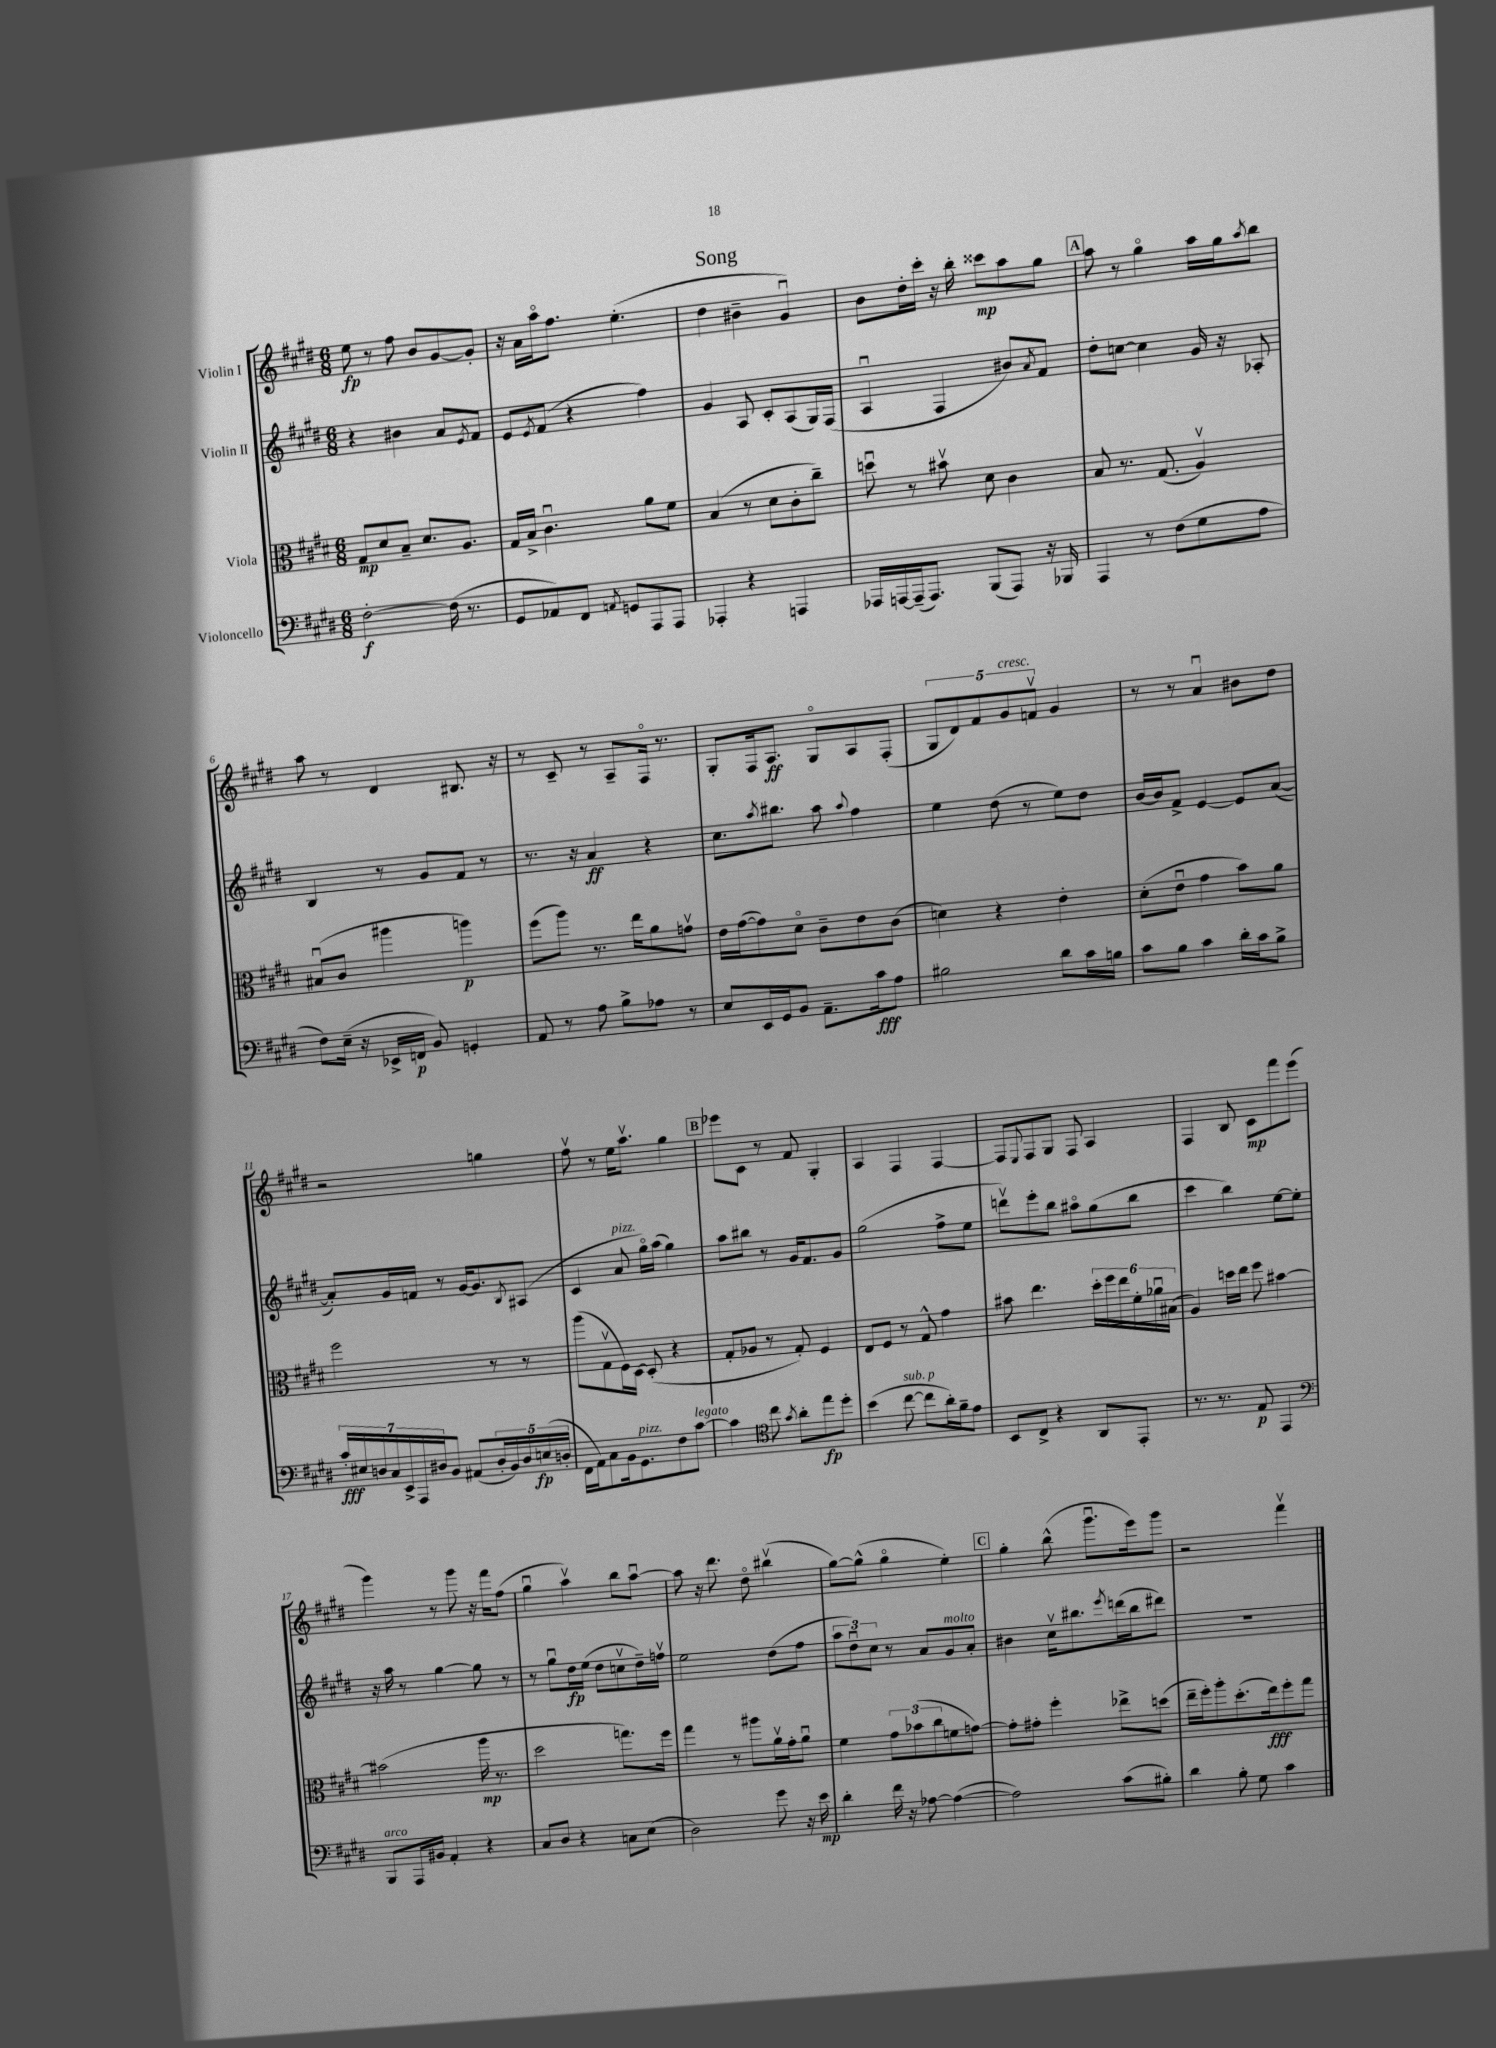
\header { title = "Song" }
<<
\new StaffGroup <<
\new Staff = "s0" \with { instrumentName = "Violin I" } {
    \clef treble \key e \major \numericTimeSignature \time 6/8
    e''8\fp r8 fis''8 b'8 gis'8~ gis'8-. |
    r16 a'16 a''16\flageolet fis''8. e''4.-.( |
    dis''4 bis'4-- gis'4\downbow) |
    b'8 dis''16-. cis'''16-. r16 b''16-. cisis'''8\mp a''8 gis''8 |
    \mark \markup { \box "A" } a''8 r8 gis''4\flageolet a''16 gis''16 \acciaccatura { a''8 } b''8 |
    a''8 r8 dis'4 bis8. r16 |
    r8 cis'8-- r8 a8-- fis16\flageolet r8. |
    gis8-. fis16 a8.\ff gis8\flageolet a8 fis8-.( |
    \tuplet 5/4 { gis8 dis'8) fis'8 gis'8^\markup { \italic "cresc." } f'8\upbow } gis'4 |
    r8 r8 a'4\downbow bis'8 dis''8 |
    r2 g''4 |
    fis''8\upbow r8 e''16 a''8.\upbow gis''4 |
    \mark \markup { \box "B" } ees'''8 cis'8 r8 fis'8 gis4-. |
    a4 fis4 fis4~ |
    fis8 \appoggiatura { e8 } fis8 gis8 fis8 a4 |
    fis4 b8 cis'8\mp fis'''8 e'''8( |
    gis'''4) r8 gis'''8 r16 fis'''16 fis''8( |
    gis''4\downbow a''4\upbow) b''8 a''8~\downbow |
    a''8 r16 dis'''8. dis''8\flageolet bis''4\upbow( |
    gis''8~) gis''8-^( gis''4\flageolet e''4-.) |
    \mark \markup { \box "C" } gis''4-. b''8-^( gis'''8.\downbow e'''16) gis'''8 |
    r2 fis'''4\upbow \bar "|." |
}
\new Staff = "s1" \with { instrumentName = "Violin II" } {
    \clef treble \key e \major \numericTimeSignature \time 6/8
    r4 bis'4 a'8 \acciaccatura { e'8 } fis'8 |
    e'8 \acciaccatura { e'8 } fis'8( r4 fis''4) |
    gis'4 a8 cis'8-. a8( gis16) fis16( |
    a4\downbow fis4 bis'8) \acciaccatura { a'8 } fis'8 |
    \mark \markup { \box "A" } dis''8-. c''8~ c''4 gis'16 r16 aes8-. |
    b4 r8 gis'8 fis'8 r8 |
    r8. r16 a'4\ff r4 |
    cis''8. \acciaccatura { a''8 } bis''8. a''8 \appoggiatura { a''8 } fis''4 |
    e''4 dis''8( r8 e''8) dis''8 |
    b'16~ b'16 fis'8-> e'4~ e'8 a'8~( |
    a'8-.) gis'16 f'16 r8 gis'16~ gis'8. \acciaccatura { b8 } ais8( |
    cis'4 a'8^\markup { \italic "pizz." } gis''16\flageolet) a''16( gis''4) |
    \mark \markup { \box "B" } a''8 bis''8 r8 gis'16 fis'8. gis'8 |
    gis''2( fis''8-> e''8 |
    d'''8\upbow) e'''8-. b''8 ais''8\flageolet gis''8( b''8 |
    cis'''4 b''4) e''8~ e''8-. |
    r16 a''16 r8 gis''4~ gis''8 r8 |
    r8 gis''8\downbow dis''16\fp e''16( dis''8 c''8\upbow dis''16--) f''16\upbow |
    e''2 dis''8( fis''8 |
    \tuplet 3/2 { a''8 dis''8\downbow) cis''8 } r8 a'8 gis'8^\markup { \italic "molto" } a'8-. |
    \mark \markup { \box "C" } bis'4 cis''16\upbow bis''8. \acciaccatura { e'''8 } d'''16( bis''16 dis'''8) |
    R2. \bar "|." |
}
\new Staff = "s2" \with { instrumentName = "Viola" } {
    \clef alto \key e \major \numericTimeSignature \time 6/8
    gis8\mp dis'8 b8-- dis'8. a8. |
    gis16 b16-> cis'4.\downbow a'8 fis'8 |
    b4( r8 dis'8 cis'8-. cis''8--) |
    d''8\downbow r8 bis'8\upbow dis'8 cis'4 |
    \mark \markup { \box "A" } b8 r8. gis8.( a4\upbow) |
    bis8\downbow( cis'8 ais''4 a''4\p) |
    fis''8( a''8) r8. e''16 a'8 g'8\upbow |
    e'16 gis'16~( gis'8) dis'8\flageolet cis'8-- e'8 cis'8( |
    d'4) r4 e'4-. |
    dis'8-.( e'8\downbow gis'4 b'8) a'8 |
    fis''2 r8 r8 |
    a''8( gis8\upbow fis16) dis16~ dis8-.( r4 |
    \mark \markup { \box "B" } gis8-. aes8 r8 gis8-.) fis4 |
    e8 fis8 r8 gis8-^ gis'4 |
    bis'8 e''4. \tuplet 6/4 { dis''16-. fis''16 e''16 fis'16-. aes'16\downbow bis16( } |
    a4) d''16 e''16 fis''8 bis'4~ |
    bis'2( a''16\mp r8. |
    dis''2 g''8.) fis''16 |
    gis''4 r8 ais''8 a'16\upbow gis'16-. a'8\downbow |
    fis'4 \tuplet 3/2 { gis'8 bes'8( cis''8 } f'8 g'8~) |
    \mark \markup { \box "C" } g'8-. gis'8-. fis''4-. ees''8-> d''8( |
    e''16-- fis''16-.) a''8-. dis''8.-.( e''16\fff) fis''8-. gis''8 \bar "|." |
}
\new Staff = "s3" \with { instrumentName = "Violoncello" } {
    \clef bass \key e \major \numericTimeSignature \time 6/8
    fis2~-.\f fis16( r8. |
    gis,8 aes,8) fis,8 \acciaccatura { a,8 } g,8 a,,8 a,,8 |
    aes,,4-. r4 a,,4 |
    aes,,16 a,,16~ a,,16--( a,,8.) b,,8( a,,8) r16 bes,,16 |
    \mark \markup { \box "A" } a,,4 r8 fis8( gis8 a8 |
    fis8) e16--( r16 ees,16-> f,16\p b,8) g,4-. |
    a,8 r8 a8 b8-> aes8 r8 |
    e8 e,16 gis,16 b,8 a,8.-- cis'16\fff a8 |
    bis2 dis'8 cis'16 b16 |
    cis'8 b8 cis'4 dis'16-. cis'16 b8-> |
    \tuplet 7/4 { cis'16-.\fff eis16 d16 cis16 e,16-> a,,16 dis16 } b,8 ais,8( \tuplet 5/4 { dis16-. b,16) dis16 e16\fp( d16-. } |
    fis,16 a,16) cis8 b,16 gis,8.^\markup { \italic "pizz." } fis8 cis'8~^\markup { \italic "legato" } |
    \mark \markup { \box "B" } cis'4 \clef tenor cis''8 \acciaccatura { gis'8 } a'8-. e''8\fp dis''8-. |
    b'4( cis''8~^\markup { \italic "sub. p" } cis''8 a'16-.) fis'16-- e'8 |
    b,8 cis8-> r4 a,8 e,8-. |
    r8. r8. e8\p e,4 |
    \clef bass b,,8^\markup { \italic "arco" } a,,16 bis,16 a,4-. r4 |
    cis8 dis8 r4 c8 e8( |
    dis2) gis'8 r16 e'16\mp |
    dis'4-. fis'16 r16 aes8~ aes4~( |
    \mark \markup { \box "C" } aes2) cis'8( bis8-.) |
    dis'4 b8-. gis8 cis'4 \bar "|." |
}
>>
>>
